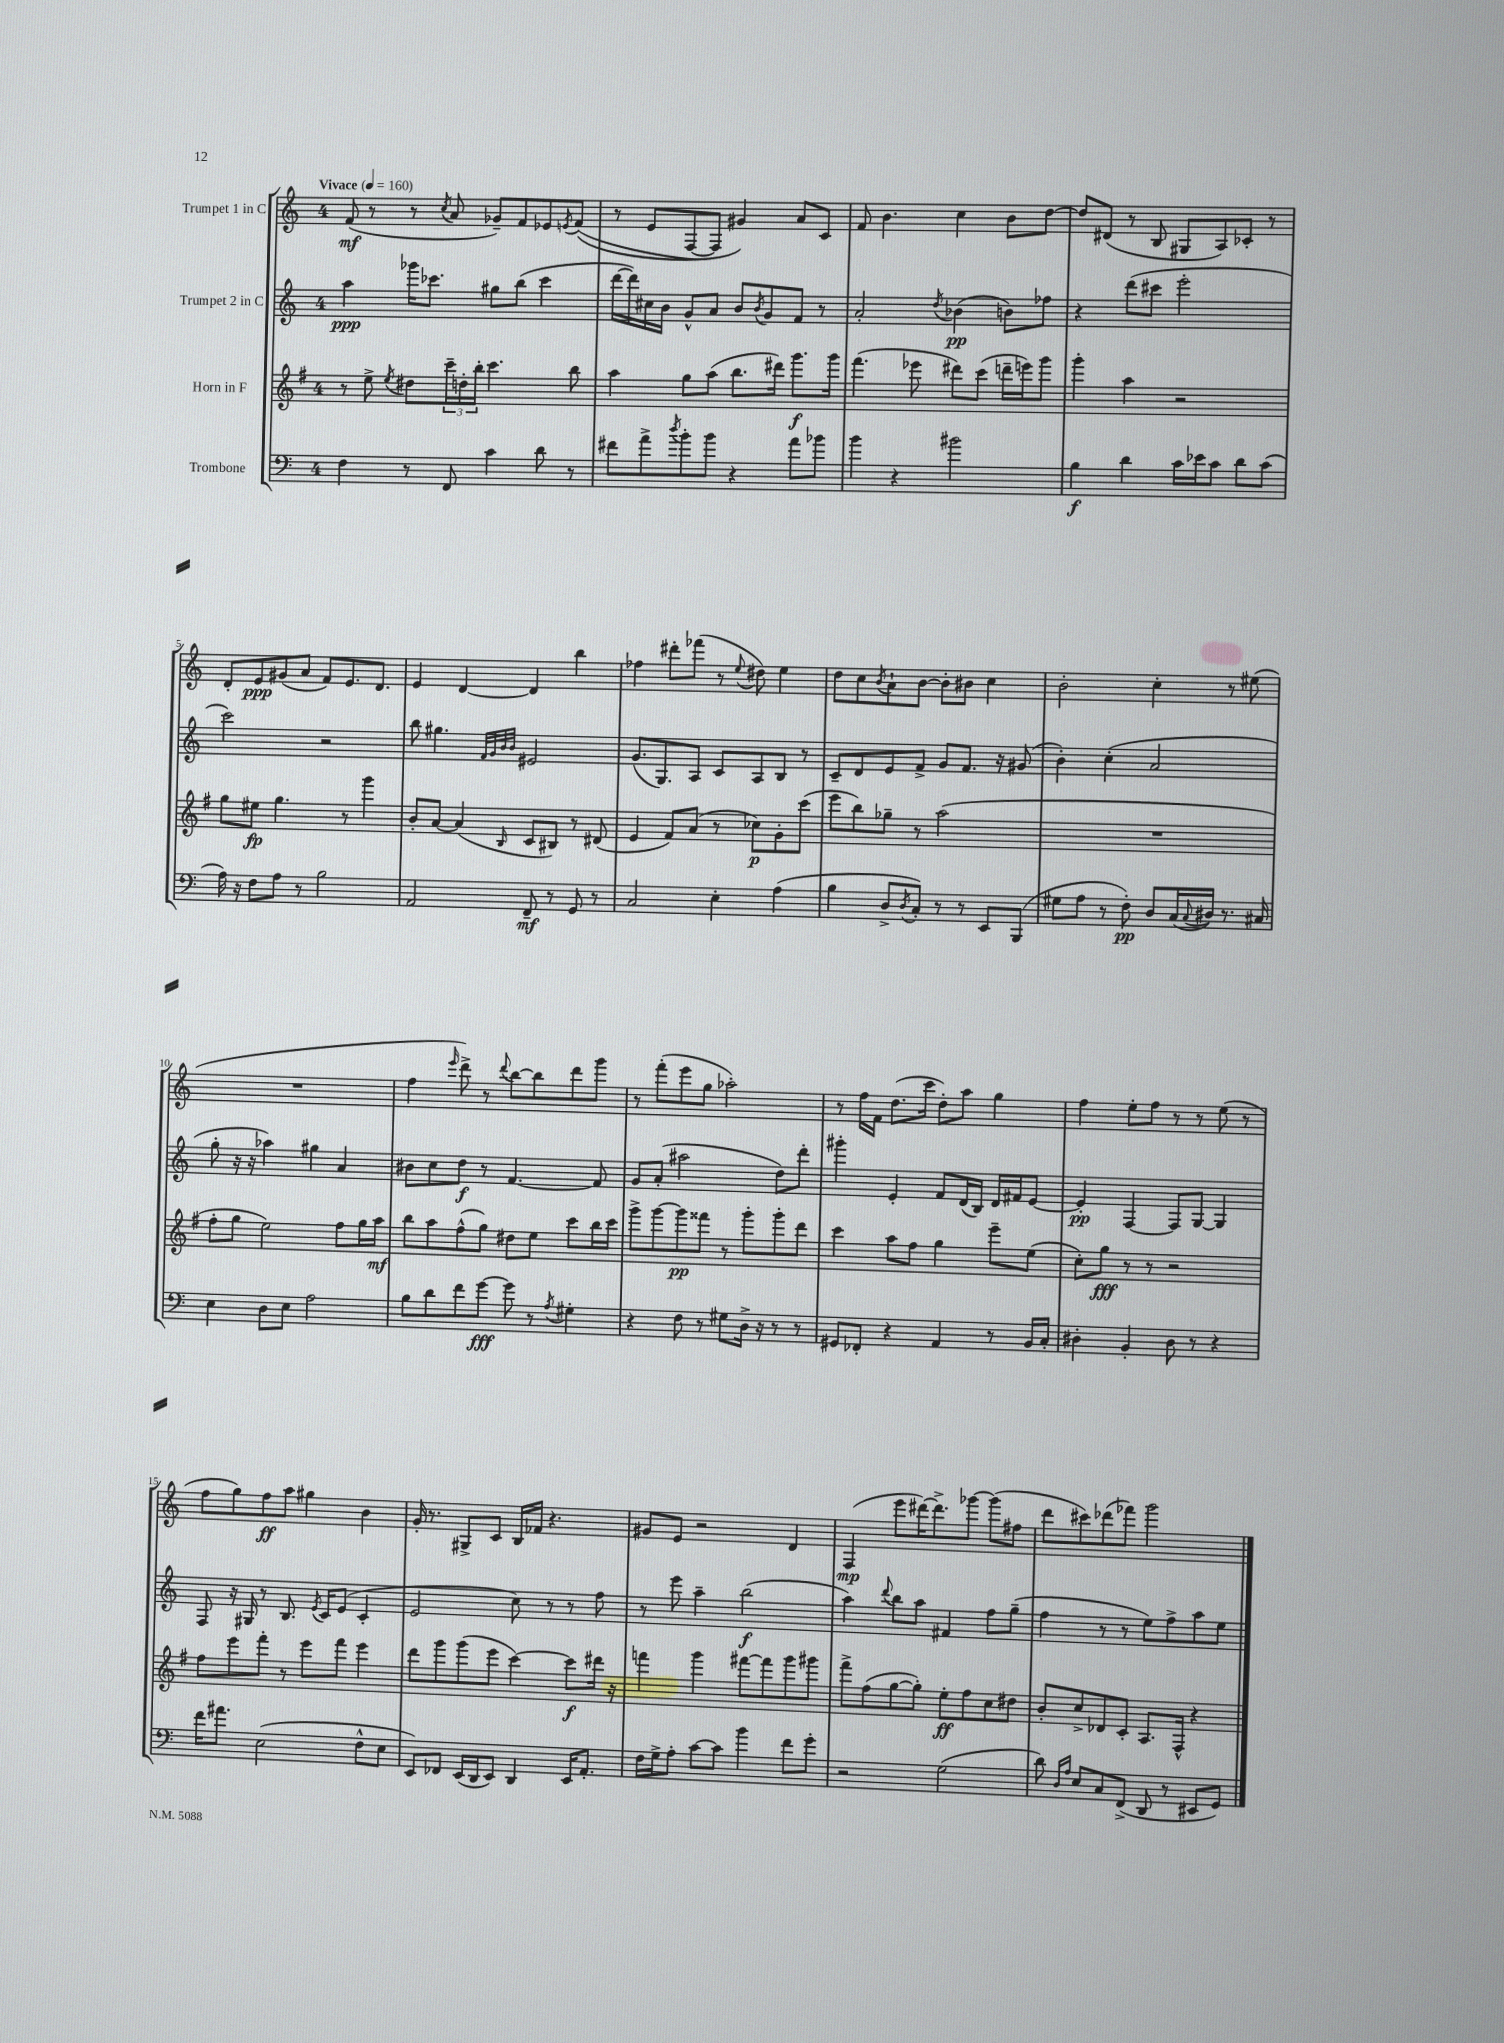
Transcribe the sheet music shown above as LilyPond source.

<<
\new StaffGroup <<
\new Staff = "s0" \with { instrumentName = "Trumpet 1 in C" } {
    \clef treble \key c \major \once \override Staff.TimeSignature.style = #'single-digit \time 4/4 \tempo "Vivace" 4 = 160
    f'8\mf( r8 r8 \acciaccatura { c''8 } a'8 ges'8--) f'8 ees'8 \acciaccatura { e'8 } f'8(\( |
    r8 e'8 f8~ f8) gis'4\) a'8 c'8 |
    f'8 b'4. c''4 b'8 d''8~ |
    d''8 dis'8( r8 b8 gis8 a8) ces'8-. r8 |
    d'8-. e'8\ppp gis'8( a'8 f'8) e'8. d'8. |
    e'4 d'4~ d'4 b''4 |
    fes''4 dis'''8-. fes'''8( r8 \appoggiatura { e''8 } dis''8) e''4 |
    d''8 c''8 \acciaccatura { b'8 } a'8-! b'8~ b'8-. bis'8 c''4 |
    b'2-. c''4-. r8 eis''8( |
    R1 |
    f''4 \grace { e'''16 } d'''8->) r8 \appoggiatura { d'''8 } b''8~ b''8 d'''8 g'''8 |
    r8 f'''8-.( e'''8 g''8 aes''2-.) |
    r8 f''16 f'16 d''8.( c'''16 d''8-.) a''8 g''4 |
    f''4 e''8-. f''8 r8 r8 e''8( r8 |
    f''8 g''8) f''8\ff a''8 gis''4 b'4 |
    g'16-. r8. gis8-> c'8 b16 fes'16 r4. |
    gis'8 e'8 r2 d'4 |
    f4\mp( e'''8 dis'''16~) dis'''8.-> ges'''8~ ges'''8( fis''8 |
    d'''8 cis'''8) des'''8( fes'''8) g'''2 \bar "|." |
}
\new Staff = "s1" \with { instrumentName = "Trumpet 2 in C" } {
    \clef treble \key c \major \once \override Staff.TimeSignature.style = #'single-digit \time 4/4
    a''4\ppp ges'''16 ces'''8. gis''8 b''8( ces'''4 |
    d'''16~ d'''16) cis''16 b'16 g'8-^ a'8 b'8 \acciaccatura { b'8 } g'8 f'8 r8 |
    a'2-. \acciaccatura { d''8 } bes'4\pp( b'8) fes''8 |
    r4 d'''8( cis'''8 e'''2-. |
    c'''2) r2 |
    b''8 gis''4. \grace { f'32 g'32 b'32 b'32 } eis'2 |
    g'8.( g8.) a8 c'8 a8 b8 r8 |
    c'8-- d'8 e'8 f'8-> g'8 f'8. r16 gis'8( |
    b'4-.) c''4-.( a'2 |
    g''8-. r16 r16 aes''4) gis''4 a'4 |
    bis'8 c''8 d''8\f r8 f'4.~ f'8 |
    g'8 a'8-.( ais''2 d''8) d'''8-. |
    gis'''4-. e'4-. f'8 d'16( b16) d'16 fis'16 e'8~ |
    e'4-.\pp f4~ f8 g8~ g4 |
    f8 r16 gis16 r8 b8. \acciaccatura { e'8 } c'16 e'8( c'4-. |
    e'2 c''8) r8 r8 f''8 |
    r8 e'''8 a''4-- b''2\f( |
    a''4) \appoggiatura { d'''8 } b''8 a''8 fis'4 f''8 g''8--( |
    f''4 r8 r8 e''8) f''8-> a''8 e''8 \bar "|." |
}
\new Staff = "s2" \with { instrumentName = "Horn in F" } {
    \clef treble \key g \major \once \override Staff.TimeSignature.style = #'single-digit \time 4/4
    r8 e''8-> \acciaccatura { e''8 } dis''8 \tuplet 3/2 { c'''16-- d''16-. b''16-. } c'''4. b''8 |
    a''4 g''8 a''8( b''8. dis'''16) g'''8.\f g'''16 |
    fis'''4.( ees'''8 dis'''8) c'''8( d'''16-- e'''16) g'''8 |
    g'''4-. a''4 r2 |
    g''8 eis''8\fp g''4. r8 g'''4 |
    b'8-. a'8~ a'4( \grace { b16 } c'8 bis8) r8 dis'8( |
    e'4 fis'8) a'8( r8 ces''8\p) g'8-. c'''8( |
    e'''8 b''8) ges''8-- r8 a''2( |
    R1 |
    fis''8-. g''8 e''2) fis''8 g''16 a''16\mf |
    b''8 a''8 fis''8-^( g''8) dis''8 e''8 c'''8 b''16 c'''16 |
    g'''8-> g'''8~ g'''8\pp fisis'''8 r8 g'''8-. g'''8-. d'''8 |
    c'''4 a''8 fis''8 g''4 e'''8-- e''8( |
    c''8-.) g''8\fff r8 r8 r2 |
    fis''8 e'''8 fis'''8-. r8 e'''8 fis'''8 e'''4 |
    d'''8 g'''8 g'''8( e'''8 c'''4~) c'''8\f dis'''16 r16 |
    f'''4 g'''4 fis'''8~ fis'''8 g'''8 gis'''8 |
    fis'''8-> fis''8( g''8~ g''8-.) e''8-.\ff fis''8 c''8 dis''8 |
    b'8-. c''8-> des'8 c'8-. a8. fis16-^ r4 \bar "|." |
}
\new Staff = "s3" \with { instrumentName = "Trombone" } {
    \clef bass \key c \major \once \override Staff.TimeSignature.style = #'single-digit \time 4/4
    f4 r8 f,8 c'4 d'8 r8 |
    fis'8 a'8-> \acciaccatura { d''8 } b'8-. b'8 r4 a'8 bes'8 |
    b'4 r4 bis'2 |
    b4\f d'4 c'16 ees'16 c'8 d'8 c'8( |
    a16) r16 f8 a8 r8 b2 |
    a,2 f,8--\mf r8 g,8 r8 |
    c2 e4-. a4( |
    b4 d8-> \acciaccatura { d8 } c8-.) r8 r8 e,8 b,,8( |
    gis8 a8 r8 f8-.\pp) d8 c16( \appoggiatura { c8 } dis16) r8. cis16 |
    e4 d8 e8 a2 |
    b8 d'8 f'8 g'8~\fff g'8 r8 \acciaccatura { a8 } gis4-. |
    r4 f8 r8 gis8 d16-> r16 r8 r8 |
    gis,8 fes,8-. r4 a,4 r8 b,16 c16-. |
    dis4-. b,4-. dis8 r8 r4 |
    f'16 ais'8. e2( f8-^ e8 |
    e,8) fes,8 e,16( d,16 e,8) d,4 e,16 a,8.-. |
    f16 g16-> a8-. c'8~ c'8 b'4 f'8 g'8-. |
    r2 g2( |
    d'8) \grace { d16 a16 } e8 c8 f,8->( d,8 r8 eis,8 g,8) \bar "|." |
}
>>
>>
